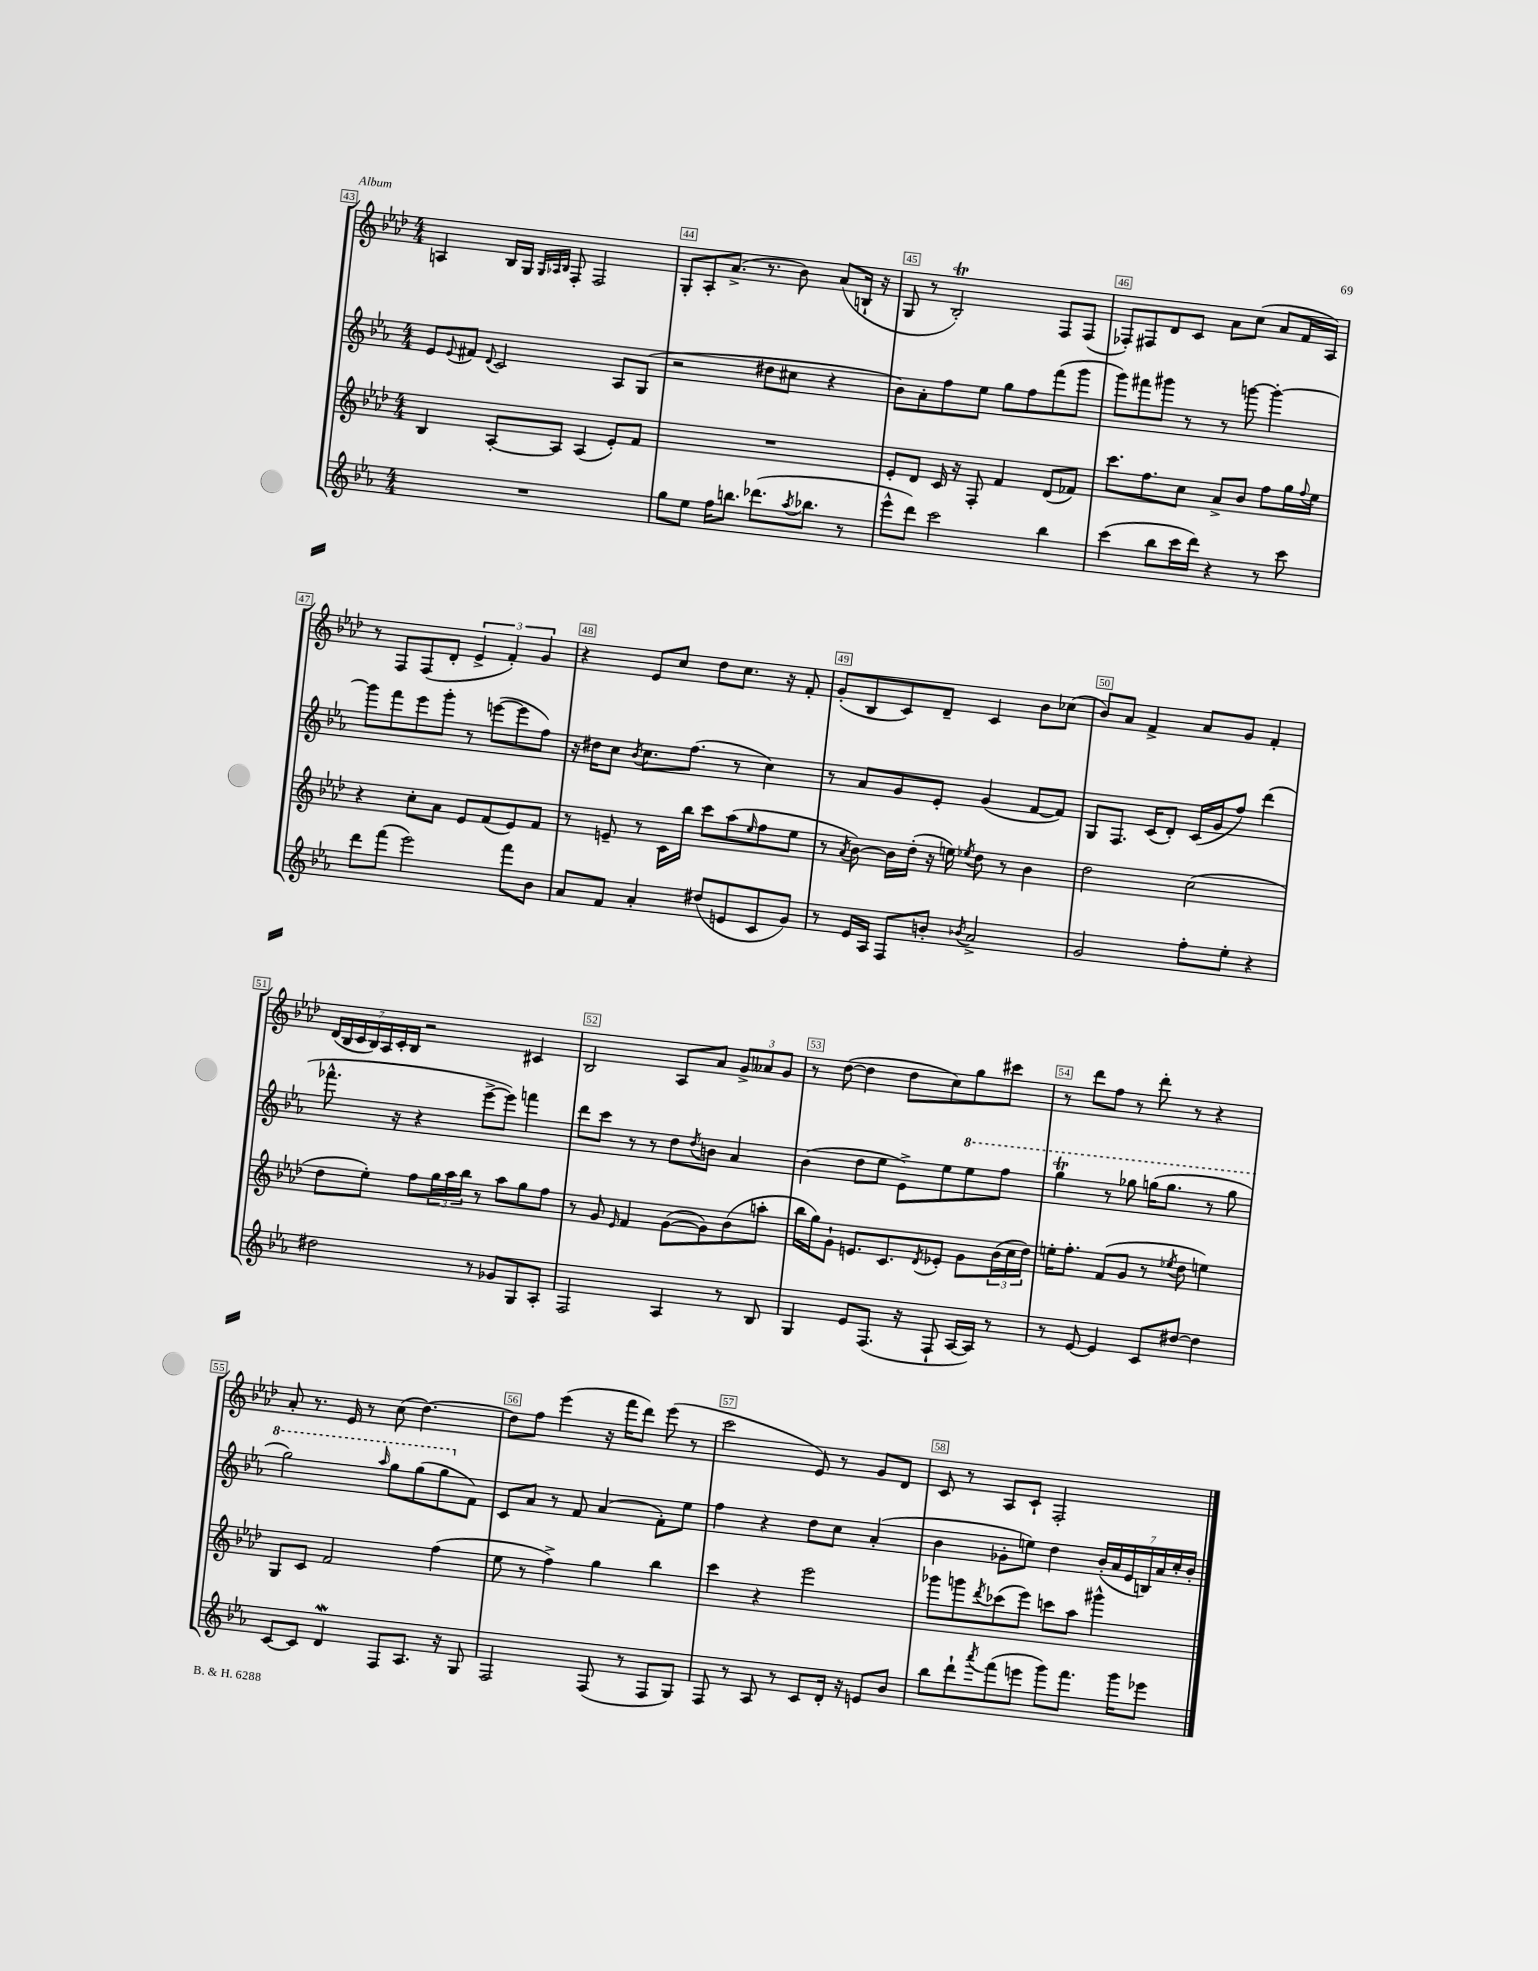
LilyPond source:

<<
\new StaffGroup <<
\new Staff = "s0" {
    \clef treble \key aes \major \numericTimeSignature \time 4/4
    a4 bes16 g16 \grace { g32 aes32 bes32 } f8-. f2 |
    g8-. aes8-. aes'8.->( r8. bes'8) aes'8( b16-! r16 |
    g8 r8 bes2-.\trill) f8 f8( |
    fes8-.) fis8 des'8 c'8 aes'8 c''8( aes'8 f'16 aes16) |
    r8 f8 f8( des'8-. \tuplet 3/2 { ees'4-> f'4-.) g'4 } |
    r4 ees'8 c''8 des''8 c''8. r16 f'8-. |
    g'8-.( bes8 c'8) des'8-- c'4 bes'8 ces''8( |
    bes'8) aes'8 f'4-> aes'8 g'8 f'4-. |
    \tuplet 7/4 { des'16( bes16 c'16 bes16) aes16 c'16-. bes16 } r2 cis'4 |
    bes2 aes8 aes'8 \tuplet 3/2 { g'8-> aeses'8 g'8 } |
    r8 des''8~( des''4 des''8 c''8) g''8 cis'''8 |
    r8 des'''8 f''8 r8 des'''8-. r8 r4 |
    aes'8-. r8. ees'16 r8 c''8( des''4.~) |
    des''8 f''8 ees'''4( r16 f'''16 des'''8) ees'''8( r8 |
    c'''2 ees'8) r8 g'8 des'8 |
    c'8 r8 aes8 c'8-! f2-. \bar "|." |
}
\new Staff = "s1" {
    \clef treble \key ees \major \numericTimeSignature \time 4/4
    ees'8 \appoggiatura { ees'8 } fis'8 \appoggiatura { d'8 } c'2 aes8 g8( |
    r2 dis''8 cis''8 r4 |
    bes'8) aes'8-. f''8 ees''8 g''8 f''8 f'''8( g'''8 |
    g'''8) fis'''8 gis'''8 r8 r8 g'''8~ g'''4~-. |
    g'''8 f'''8 ees'''8 g'''8-. r8 e'''8~( e'''8 f''8) |
    r16 dis''16 c''8 \acciaccatura { bes'8 } c''8. f''8.( r8 c''4) |
    r8 aes'8 g'8 ees'8-. g'4( f'8~ f'8) |
    g8 f8. c'16( d'8-.) c'16( g'16 f''8) d'''4( |
    fes'''8.-^ r16 r4 ees'''8~-> ees'''8) f'''4 |
    d'''8 c'''8 r8 r8 d''8 \acciaccatura { d''8 } b'8 aes'4 |
    bes'4( d''8 ees''8 ees'8->) ees''8 \ottava #1 ees'''8 f'''8 |
    g'''4\trill r8 ges'''8 g'''16( g'''8. r8 g'''8 |
    g'''2) \grace { aes'''16 } g'''8 g'''8( g'''8 \ottava #0 f'8) |
    c'8 aes'8 r8 f'8 aes'4( f'8-.) ees''8 |
    f''4 r4 d''8 c''8 aes'4-.( |
    bes'4 ges'8-. e''8) d''4 \tuplet 7/4 { bes'16-.( aes'16 ees'16 b16) aes'16 c''16-. bes'16-. } \bar "|." |
}
\new Staff = "s2" {
    \clef treble \key aes \major \numericTimeSignature \time 4/4
    bes4 aes8~-. aes8 aes4( ees'8-.) f'8 |
    R1 |
    ees'8-. des'8 c'16 r16 f8-. f'4 des'8( fes'8) |
    c'''8. f''8. c''8 aes'8-> bes'8 f''8 g''16 \appoggiatura { f''8 } ees''16 |
    r4 c''8-. aes'8 ees'8 f'8( ees'8) f'8 |
    r8 e'8-- r8 c'16 bes''16 c'''8 aes''8( \grace { ees''16 } f''8 ees''8 |
    r8 \acciaccatura { aes'8 } bes'8~) bes'16 des''16-.( r16 e''16) \acciaccatura { ees''8 } des''8 r8 bes'4 |
    des''2 c''2( |
    des''8 ees''8-.) f''8 \tuplet 3/2 { g''16 aes''16 bes''16 } r8 aes''8 g''8 f''8 |
    r8 g'8 \grace { ees'16 } f'4 g'8~( g'8) bes'8( a''8-. |
    bes''16 g''16) g'8-! e'8. c'8. \acciaccatura { des'8 } ees'8-. g'8 \tuplet 3/2 { bes'16( c''16 des''16) } |
    e''16-. f''8.-. f'8( g'8 r8 \acciaccatura { ees''8 } des''8 e''4) |
    g8 c'8 f'2 f''4( |
    ees''8 r8 f''4->) g''4 bes''4 |
    c'''4 r4 ees'''2 |
    ges'''8 g'''8 \acciaccatura { des'''8 } ces'''8( ees'''8) c'''8 aes''8 gis'''4-^ \bar "|." |
}
\new Staff = "s3" {
    \clef treble \key ees \major \numericTimeSignature \time 4/4
    R1 |
    g''8 ees''8 f''16 b''8. des'''8.( \acciaccatura { aes''8 } bes''8. r8 |
    ees'''8-^ d'''8) c'''2 bes''4 |
    c'''4( bes''8 c'''16 d'''16) r4 r8 c'''8 |
    d'''8 f'''8( ees'''2) f'''8 bes'8 |
    aes'8 f'8 aes'4-. dis''8( e'8 c'8 g'8) |
    r8 ees'16 aes16 f8 b'8-. \acciaccatura { bes'8 } aes'2-> |
    g'2 f''8-. ees''8-. r4 |
    dis''2 r8 ges'8 g8 aes8-. |
    f2 aes4 r8 bes8 |
    g4 ees'8 f8.( r16 f8-! aes16~ aes16) r8 |
    r8 ees'8~ ees'4 c'8 dis''8~ dis''4 |
    c'8~ c'8 d'4\mordent f8 aes8. r16 g8 |
    f2 f8( r8 f8 g8) |
    f8 r8 aes8 r8 c'8 d'16-. r16 e'8 bes'8 |
    bes''8 d'''8-! \acciaccatura { aes'''8 } f'''8( e'''8 g'''8) f'''8. g'''16 ees'''8 \bar "|." |
}
>>
>>
\layout { \context { \Score currentBarNumber = #43 \override BarNumber.break-visibility = ##(#f #t #t) barNumberVisibility = #all-bar-numbers-visible \override BarNumber.stencil = #(make-stencil-boxer 0.1 0.3 ly:text-interface::print) } }
